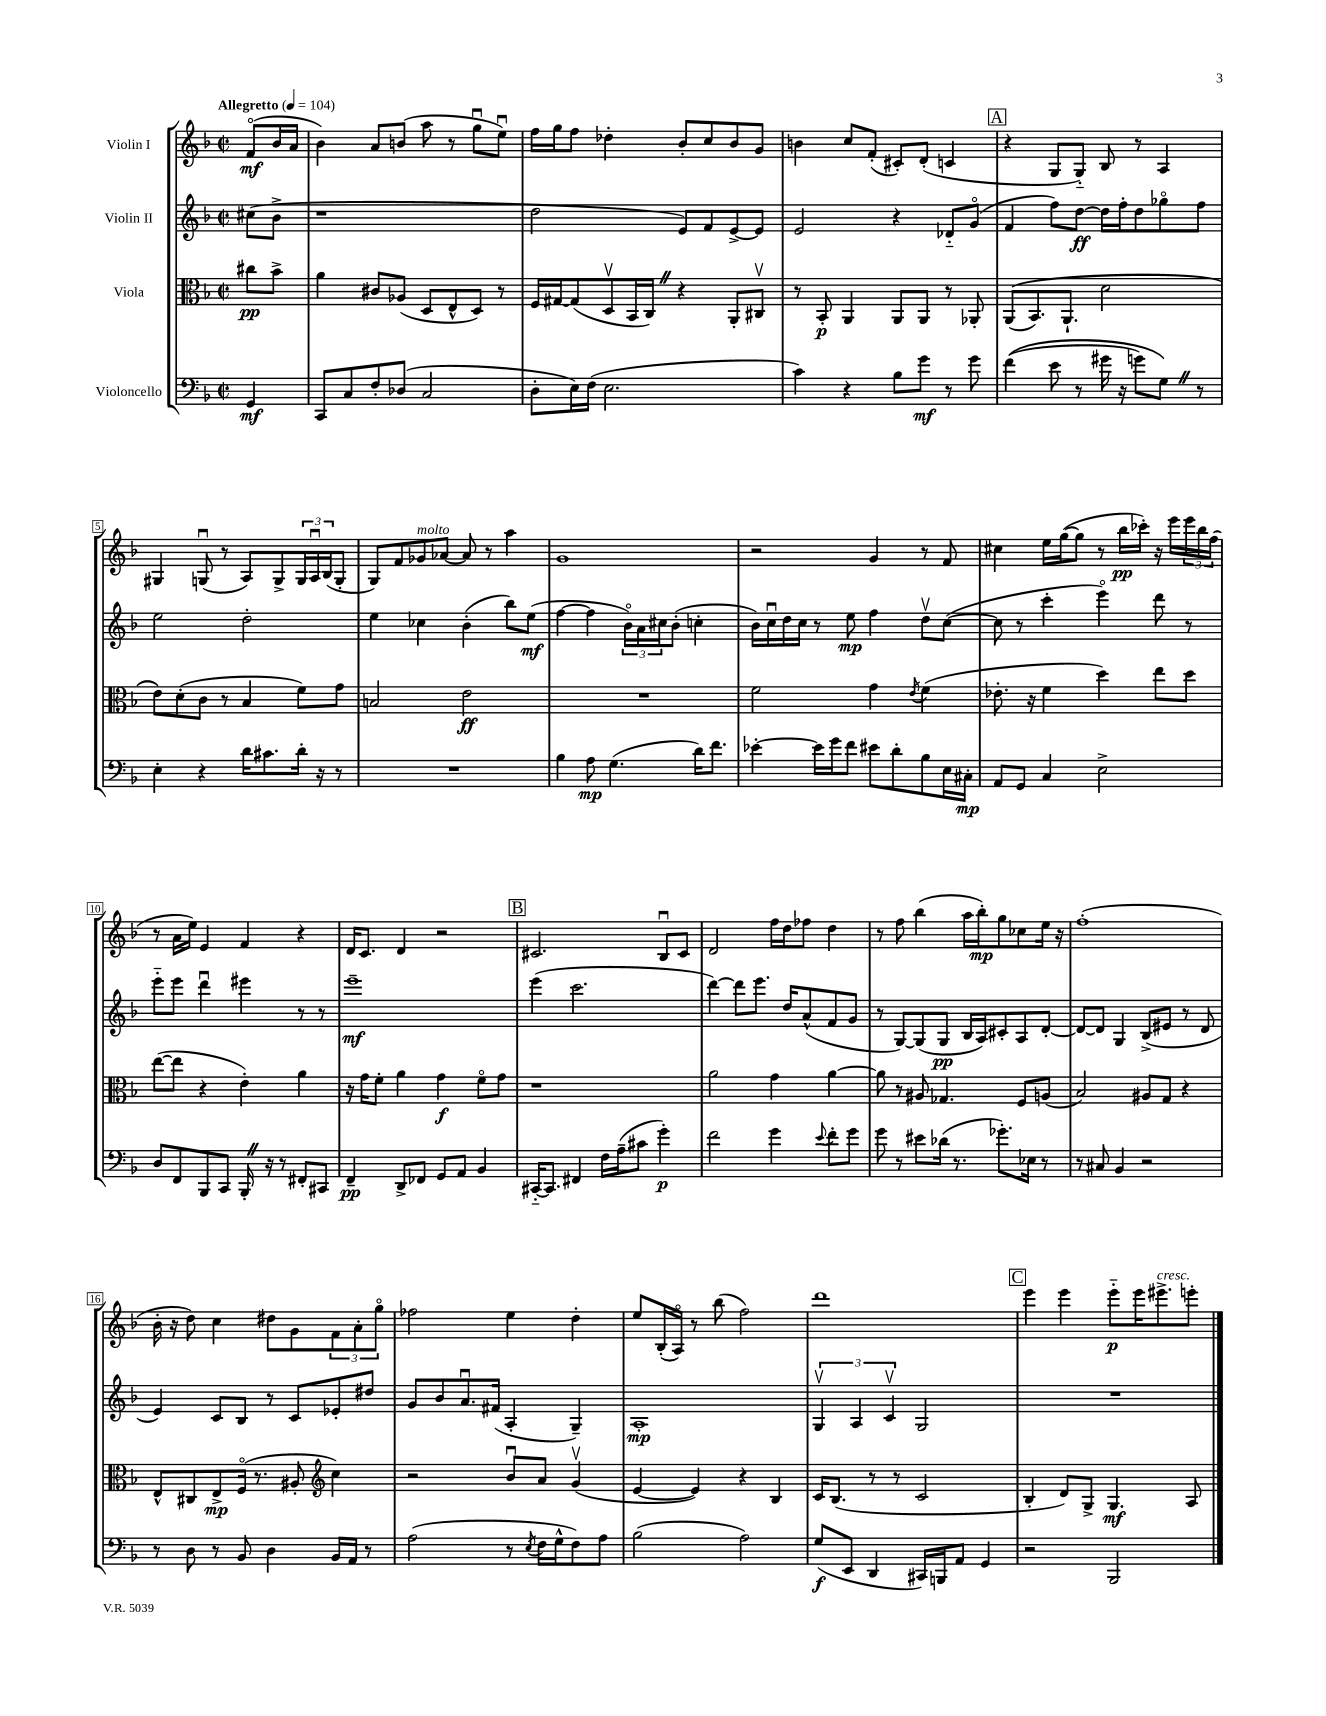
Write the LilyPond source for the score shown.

<<
\new StaffGroup <<
\new Staff = "s0" \with { instrumentName = "Violin I" } {
    \clef treble \key f \major \defaultTimeSignature \time 2/2 \partial 4 \tempo "Allegretto" 4 = 104
    f'8\flageolet\mf( bes'16 a'16 |
    bes'4) a'8 b'8( a''8 r8 g''8\downbow e''8\downbow) |
    f''16 g''16 f''8 des''4-. bes'8-. c''8 bes'8 g'8 |
    b'4 c''8 f'8-.( cis'8-.) d'8-.( c'4 |
    \mark \markup { \box "A" } r4 g8 g8-_) bes8 r8 a4 |
    gis4 g8\downbow( r8 a8) g8-> \tuplet 3/2 { g16 a16\downbow bes16( } g8-. |
    g8) f'8 ges'8^\markup { \italic "molto" } aes'8~ aes'8 r8 a''4 |
    g'1 |
    r2 g'4 r8 f'8 |
    cis''4 e''16 g''16~( g''8 r8 bes''16\pp ces'''16-.) r16 e'''16 \tuplet 3/2 { e'''16 bes''16 f''16( } |
    r8 a'16 e''16) e'4 f'4 r4 |
    d'16 c'8. d'4 r2 |
    \mark \markup { \box "B" } cis'2. bes8\downbow cis'8 |
    d'2 f''16 d''16 fes''8 d''4 |
    r8 f''8 bes''4( a''16 bes''16-.\mp) g''8 ces''8 e''16 r16 |
    f''1-.( |
    bes'16-. r16 d''8) c''4 dis''8 g'8 \tuplet 3/2 { f'8 a'8-. g''8\flageolet } |
    fes''2 e''4 d''4-. |
    e''8 bes16-.( a16\flageolet) r8 bes''8( f''2) |
    d'''1 |
    \mark \markup { \box "C" } e'''4 e'''4 e'''8-_\p e'''16 eis'''8.->^\markup { \italic "cresc." } e'''8-. \bar "|." |
}
\new Staff = "s1" \with { instrumentName = "Violin II" } {
    \clef treble \key f \major \defaultTimeSignature \time 2/2 \partial 4
    cis''8( bes'8-> |
    r1 |
    d''2 e'8) f'8 e'8~-> e'8 |
    e'2 r4 des'8-_ g'8\flageolet( |
    \mark \markup { \box "A" } f'4 f''8) d''8~\ff d''16 f''16-. d''8 ges''8\flageolet f''8 |
    e''2 d''2-. |
    e''4 ces''4 bes'4-.( bes''8) e''8\mf( |
    f''4~ f''4 \tuplet 3/2 { bes'16\flageolet) a'16 cis''16 } bes'8-.( c''4-. |
    bes'16) c''16\downbow d''16 c''16 r8 e''8\mp f''4 d''8\upbow c''8~( |
    c''8 r8 c'''4-. e'''4\flageolet) d'''8 r8 |
    e'''8-_ e'''8 d'''4\downbow eis'''4 r8 r8 |
    e'''1--\mf |
    \mark \markup { \box "B" } e'''4( c'''2. |
    d'''4~) d'''8 e'''8. d''16 a'8-^( f'8 g'8 |
    r8 g8~) g8( g8\pp bes16 a16) cis'8-. a8 d'8~-. |
    d'8~ d'8 g4 bes8->( eis'8 r8 d'8 |
    e'4) c'8 bes8 r8 c'8 ees'8-. dis''8 |
    g'8 bes'8 a'8.\downbow fis'16( a4-. g4--) |
    a1-.\mp |
    \tuplet 3/2 { g4\upbow a4 c'4\upbow } g2 |
    \mark \markup { \box "C" } R1 \bar "|." |
}
\new Staff = "s2" \with { instrumentName = "Viola" } {
    \clef alto \key f \major \defaultTimeSignature \time 2/2 \partial 4
    cis''8\pp bes'8-> |
    a'4 cis'8 aes8( d8 e8-^ d8) r8 |
    f16 gis16~ gis8( d8\upbow bes,16 c16) \once \override BreathingSign.text = \markup { \musicglyph "scripts.caesura.straight" } \breathe r4 a,8-. cis8\upbow |
    r8 bes,8-.\p a,4 a,8 a,8 r8 aes,8-. |
    \mark \markup { \box "A" } a,8(\( bes,8.) a,8.-! d'2 |
    e'8\) d'8-.( c'8 r8 bes4 f'8) g'8 |
    b2 e'2\ff |
    R1 |
    f'2 g'4 \acciaccatura { e'8 } f'4( |
    ees'8.-. r16 f'4 d''4) e''8 d''8 |
    e''8~( e''8 r4 e'4-.) a'4 |
    r16 g'16 f'8-. a'4 g'4\f f'8\flageolet g'8 |
    \mark \markup { \box "B" } r1 |
    a'2 g'4 a'4~ |
    a'8 r8 ais8 ges4. f8 a8( |
    bes2) ais8 g8 r4 |
    e8-^ cis8 e8->\mp f16\flageolet( r8. ais8-. \clef treble c''4) |
    r2 bes'8\downbow a'8 g'4\upbow( |
    e'4~ e'4) r4 bes4 |
    c'16 bes8.( r8 r8 c'2 |
    \mark \markup { \box "C" } bes4-. d'8) g8-> g4.\mf a8 \bar "|." |
}
\new Staff = "s3" \with { instrumentName = "Violoncello" } {
    \clef bass \key f \major \defaultTimeSignature \time 2/2 \partial 4
    g,4\mf |
    c,8 c8 f8-. des8( c2 |
    d8-. e16) f16( e2. |
    c'4) r4 bes8 g'8\mf r8 g'8 |
    \mark \markup { \box "A" } f'4(\( e'8 r8 gis'16 r16 g'8) g8\) \once \override BreathingSign.text = \markup { \musicglyph "scripts.caesura.straight" } \breathe r8 |
    e4-. r4 d'16 cis'8. d'16-. r16 r8 |
    R1 |
    bes4 a8\mp g4.( d'16) f'8. |
    ees'4~-. ees'16 g'16 f'8 eis'8 d'8-. bes8 e16 cis16-.\mp |
    a,8 g,8 c4 e2-> |
    d8 f,8 bes,,8 c,8 bes,,16-. \once \override BreathingSign.text = \markup { \musicglyph "scripts.caesura.straight" } \breathe r16 r8 fis,8-. cis,8 |
    f,4--\pp d,8-> fes,8 g,8 a,8 bes,4 |
    \mark \markup { \box "B" } cis,16~-_ cis,8. fis,4 f16 a16--( cis'8 g'4-.\p) |
    f'2 g'4 \appoggiatura { e'8 } f'8-. g'8 |
    g'8 r8 eis'8 des'16( r8. ges'8.-.) ees16 r8 |
    r8 cis8 bes,4 r2 |
    r8 d8 r8 bes,8 d4 bes,16 a,16 r8 |
    a2( r8 \acciaccatura { e8 } f16 g16-^ f8) a8 |
    bes2( a2) |
    g8\f( e,8 d,4 cis,16) b,,16 a,8 g,4 |
    \mark \markup { \box "C" } r2 bes,,2 \bar "|." |
}
>>
>>
\layout { \context { \Score \override BarNumber.stencil = #(make-stencil-boxer 0.1 0.3 ly:text-interface::print) } }
